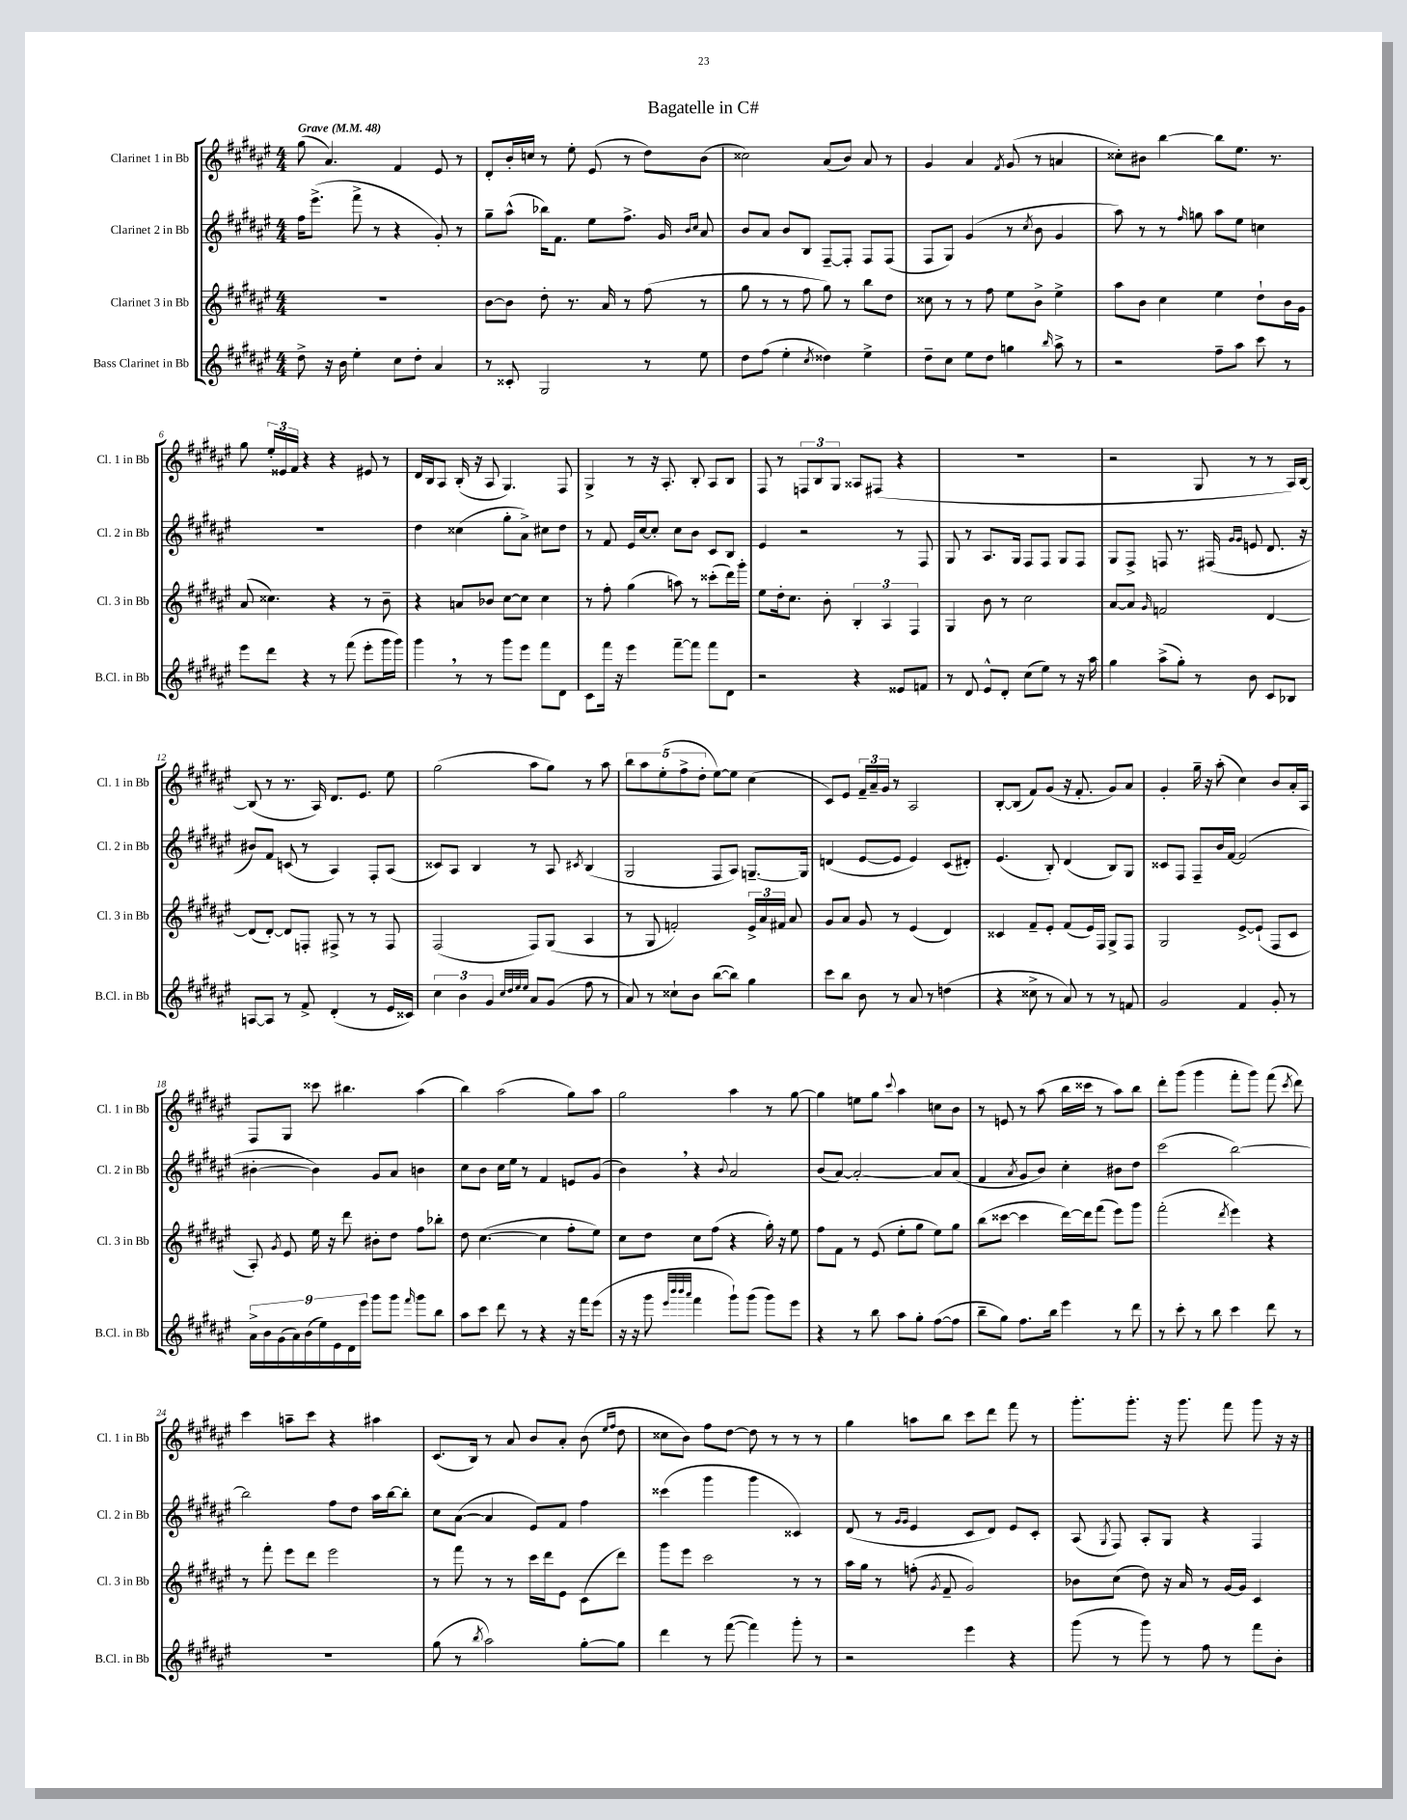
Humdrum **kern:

**kern	**kern	**kern	**kern
*part4	*part3	*part2	*part1
*staff4	*staff3	*staff2	*staff1
*I"Bass Clarinet in Bb	*I"Clarinet 3 in Bb	*I"Clarinet 2 in Bb	*I"Clarinet 1 in Bb
*I'B.Cl. in Bb	*I'Cl. 3 in Bb	*I'Cl. 2 in Bb	*I'Cl. 1 in Bb
*clefG2	*clefG2	*clefG2	*clefG2
*k[f#c#g#d#a#e#]	*k[f#c#g#d#a#e#]	*k[f#c#g#d#a#e#]	*k[f#c#g#d#a#e#]
*M4/4	*M4/4	*M4/4	*M4/4
*MM48	*MM48	*MM48	*MM48
=1	=1	=1	=1
!	!	!	!LO:TX:a:B:t=Grave
8dd#^\	1r	16ff#\KL	(8gg#\
.	.	(8.eee#^\J	.
16r	.	.	4.a#/)
16b\	.	.	.
4ee#'\	.	8fff#^\	.
.	.	8r	.
8cc#\L	.	4r	4f#/
8dd#'\J	.	.	.
4a#/	.	8g#'/)	8e#/
.	.	8r	8r
=2	=2	=2	=2
8r	[8b\L	8gg#~\L	8d#'/L
8c##X'/	8b\J]	(8aa#^^\J	16b'/L
.	.	.	16ccn/JJ
2G#/	8dd#'\	16bb-X\KL)	8r
.	.	8.f#\J	.
.	8.r	.	8ee#'\
.	.	8ee#\L	(8e#/
.	16a#/	.	.
.	8r	8.ff#^\J	8r
8r	(8ff#\	.	8dd#\L)
.	.	16g#/	.
.	.	16qqb/LL	.
.	.	16qqcc#/JJ	.
8ee#\	8r	8a#/	(8b\J
=3	=3	=3	=3
8dd#\L	8gg#\	8b/L	2cc##X\)
(8ff#\J	8r	8a#/J	.
4ee#'\	8r	8b/L	.
.	8ff#\	8B/J	.
8qcc#/	.	.	.
4dd##X\)	8gg#\)	[8F#~/L	(8a#/L
.	8r	8F#'/J]	8b/J)
4ee#^\	8bb\L	8F#/L	8a#/
.	8dd#\J	(8F#/J	8r
=4	=4	=4	=4
8dd#~\L	8cc##X\	8F#/L	4g#/
8cc#\J	8r	8G#/J)	.
8ee#\L	8r	(4g#/	4a#/
8dd#\J	8ff#\	.	.
.	.	.	8qf#/
4ggn\	8ee#\L	8r	(8g#/
.	.	8qcc#/	.
.	8b^\J	8b\	8r
16qqbb/	.	.	.
8aa#^\	4ee#^\	4g#/	4an/
8r	.	.	.
=5	=5	=5	=5
2r	8aa#\L	8aa#\)	8cc##X'\L)
.	8b\J	8r	8b#X\J
.	4cc#\	8r	[4bb\
.	.	16qqff#/	.
.	.	8ggn\	.
8ff#~\L	4ee#\	8aa#\L	8bb\L]
8aa#\J	.	8ee#\J	8.ee#\J
8ccc#\	8dd#`\L	4ccn\	.
.	.	.	8.r
8r	16b\L	.	.
.	16g#\JJ	.	.
!!LO:LB:g=z
=6	=6	=6	=6
8eee#\L	(8a#/	1r	8gg#\
8ddd#\J	4.cc##X\)	.	24ee#'/LL
.	.	.	24e##X/
.	.	.	24f#/JJ
4r	.	.	4r
8r	4r	.	4r
(8fff#\	.	.	.
8eee#'\L	8r	.	8e#X/
16ggg#\L	8b~\	.	8r
16ggg#\JJ)	.	.	.
=7	=7	=7	=7
4ggg#,\	4r	4dd#\	16d#/LL
.	.	.	16B/J
.	.	.	8A#/J
8r	8an/L	(4cc##X\	(16B'/
.	.	.	16r
8r	8b-X/J	.	8A#/
8ggg#\L	[8cc#\L	8gg#'\L	4.G#/)
8eee#\J	8cc#\J]	8a#^\J)	.
8fff#\L	4cc#\	8cc#X\L	.
8d#\J	.	8dd#\J	8F#/
=8	=8	=8	=8
8c#\L	8r	8r	4G#^/
16fff#\Jk	8ff#'\	8f#/	.
16r	.	.	.
4eee#\	(4gg#\	16e#/LL	8r
.	.	[16cc#/J	.
.	.	8cc#'/J]	16r
.	.	.	8.A#'/
[8fff#~\L	8aan\)	8cc#\L	.
8fff#\J]	8r	8b\J	8B'/
8fff#\L	(8ccc##X'\L	8c#/L	8A#/L
8d#\J	16ddd#\L)	8B/J	8B/J
.	16ggg#'\JJ	.	.
=9	=9	=9	=9
2r	8ee#\L	4e#/	8F#/
.	16dd#'\k	.	8r
.	8.cc#\J	.	.
.	.	2r	12Fn/L
.	.	.	12B/
.	8b'\	.	.
.	.	.	12G#/J
4r	6B'/	.	8A##X/L
.	.	.	(8F#X/J
.	6A#/	.	.
8e##X/L	.	8r	4r
.	6F#/	.	.
8fn/J	.	8F#/	.
=10	=10	=10	=10
8r	4G#/	8G#/	1r
8d#/	.	8r	.
8e#^^/L	8b\	8.A#/L	.
8d#'/J	8r	.	.
.	.	16G#/Jk	.
(8cc#\L	2cc#\	8F#/L	.
8ee#\J)	.	8F#/J	.
8r	.	8G#/L	.
16r	.	8F#/J	.
16aa#\	.	.	.
=11	=11	=11	=11
4gg#\	[8a#/L	8G#/L	2r
.	8a#/J]	8F#^/J	.
.	16qqg#/	.	.
(8aa#^\L	2fn/	8Fn/	.
8gg#'\J)	.	8.r	.
8r	.	.	8G#/
.	.	(16F#X/	.
.	.	16qqg#/LL	.
.	.	16qqg#/JJ	.
8b\	.	8en/	8r
8c#/L	[4d#/	8.d#/	8r
8B-X/J	.	.	16A#/LL)
.	.	16r	[16B/JJ
!!LO:LB:g=z
=12	=12	=12	=12
[8An/L	(8d#/L]	8b#X/L)	(8B/]
8A/J]	[8d#'/J)	8f#/J	8r
8r	8d#/L]	(8cn/	8.r
8f#^/	8Fn'/J	8r	.
.	.	.	16A#/)
(4d#'/	8F#X^/	4A#/)	8.d#/L
.	8r	.	.
.	.	.	8.e#/J
8r	8r	8F#'/L	.
16e#/LL	8F#/	(8A#/J	8ee#\
16c##X/JJ)	.	.	.
=13	=13	=13	=13
6cc#\	(2F#/	8c##X/L)	(2gg#\
.	.	8A#/J	.
6b\	.	.	.
.	.	4B/	.
6g#/	.	.	.
32qqcc#/LLL	.	.	.
32qqdd#/	.	.	.
32qqee#/	.	.	.
32qqee#/JJJ	.	.	.
8a#/L	8F#/L)	8r	8aa#\L
(8g#/J	(8G#/J	8A#/	8gg#\J)
.	.	8qc#X/	.
8ff#\	4A#/	(4B/	8r
8r	.	.	8aa#\
=14	=14	=14	=14
8a#/)	8r	2G#/	10bb\L
.	.	.	10aa#\
8r	8G#/	.	.
.	.	.	(10ee#'\
8cc##X`\L	2fn'/)	.	.
.	.	.	10ff#^\
8b\J	.	.	.
.	.	.	10dd#'\J
([8bb\L	.	8F#/L	[8ee#\L)
8bb\J])	.	8A#/J)	8ee#\J]
4gg#\	24e#^/LL	[8.Gn~/L	(4cc#\
.	24a#/	.	.
.	24f#X/JJ	.	.
.	8a#/	.	.
.	.	16G/Jk]	.
=15	=15	=15	=15
8ccc#\L	8g#/L	(4dn/	8c#/L)
8bb\J	8a#/J	.	8e#/J
8b\	8g#/	[8e#/L	24f#~/LL
.	.	.	24a#~/
.	.	.	24g#/JJ
8r	8r	8e#/J]	8r
8a#/	(4e#/	4e#/)	2A#/
8r	.	.	.
(4ddn\	4d#/)	(8c#/L	.
.	.	8d#X'/J)	.
=16	=16	=16	=16
4r	4c##X/	(4.e#/	[8B'/L
.	.	.	(8B/J]
8cc##X^\	8f#~/L	.	8f#/L)
8r	8e#'/J	8B'/)	(8g#/J
8a#/)	(8f#/L	(4d#/	16r
.	.	.	8.f#'/
8r	16e#/L)	.	.
.	16F#/JJ	.	.
8r	8G#^/L	8B/L)	8g#/L)
8fn/	8F#/J	8G#/J	8a#/J
=17	=17	=17	=17
2g#/	2G#/	8c##X/L	4g#'/
.	.	8F#/J	.
.	.	8F#~/L	16gg#~\
.	.	.	16r
.	.	16b/L	(8aa#'\
.	.	[16f#/JJ	.
4f#/	[8e#^/L	(2f#/]	4cc#\)
.	(8e#`/J]	.	.
8g#'/	8F#/L	.	8b/L
8r	8c#/J	.	16a#'/L
.	.	.	16A#/JJ
!!LO:LB:g=z
=18	=18	=18	=18
18a#^\LL	8A#'/)	[4b#X'\	8F#/L
18b\	.	.	.
(18g#\	.	.	.
.	8qg#/	.	.
.	8e#/	.	8G#/J
18a#\)	.	.	.
(18b\	.	.	.
.	16ee#\	4b#\])	8ccc##X\
18ee#\)	.	.	.
.	16r	.	.
18e#\	.	.	.
.	8ddd#\	.	4.bb#X\
18d#\	.	.	.
18eee#\JJ	.	.	.
8ggg#\L	8b#X'\L	8g#/L	.
8ggg#\J	8dd#\J	8a#/J	.
16qqfff#/	.	.	.
8ggg#\L	8ff#\L	4bn\	(4aa#\
8bb\J	8bb-X'\J	.	.
=19	=19	=19	=19
8aa#\L	8dd#\	8cc#\L	4bb\)
8ccc#\J	([4.cc#\	8b\J	.
8ddd#\	.	16cc#\LL	(2aa#\
.	.	16ee#\JJ	.
8r	.	8r	.
4r	4cc#\]	4f#/	.
16r	8ff#'\L	8en/L	8gg#\L)
16fff#\KL	.	.	.
(8eee#\J	8ee#\J)	(8g#/J	8aa#\J
=20	=20	=20	=20
16r	8cc#\L	4b,\)	2gg#\
16r	.	.	.
8ggg#\	8dd#\J	.	.
32qqeee#/LLL	.	.	.
32qqbbb/	.	.	.
32qqbbb/	.	.	.
32qqaaa#/JJJ	.	.	.
4fff#\	8cc#\L	4r	.
.	(8ff#\J	.	.
.	.	8qqb/	.
8ggg#`\L)	4r	2a#/	4aa#\
(8ggg#\J	.	.	.
8ggg#\L)	16gg#'\)	.	8r
.	16r	.	.
8eee#\J	8ee#\	.	[8gg#\
=21	=21	=21	=21
4r	8ff#\L	(8b/L	4gg#\]
.	8f#\J	[8a#/J)	.
8r	8r	2a#'/_	8een\L
8bb\	(8e#/	.	8gg#\J
.	.	.	8qqccc#/
8aa#\L	8ee#'\L	.	4aa#\
8gg#'\J	8gg#\J	.	.
([8ff#\L	8ee#\L)	8a#/L]	8ccn\L
8ff#\J]	8gg#\J	(8a#/J	8b\J
=22	=22	=22	=22
8bb~\L	(8bb\L	4f#/	8r
8gg#\J)	[8ccc##X\J	.	8en/
.	.	8qa#/	.
8.ff#\L	4ccc##\]	8g#/L	8r
.	.	8b/J)	(8aa#\
16bb\Jk	.	.	.
4eee#\	[16ddd#\LL)	4cc#'\	16bb\LL
.	16ddd#\J]	.	16ccc##X\JJ
.	(8fff#\J	.	8r
8r	8eee#\L)	8b#X\L	8aa#\L)
8ddd#\	8ggg#\J	8dd#\J	8bb\J
=23	=23	=23	=23
8r	(2fff#'\	(2ccc#\	8ddd#'\L
8ccc#'\	.	.	(8ggg#\J
8r	.	.	4ggg#\
8bb\	.	.	.
.	8qddd#/	.	.
4ccc#\	4eee#\)	[2bb\)	8fff#'\L
.	.	.	8ggg#\J)
8ddd#\	4r	.	(8fff#\
.	.	.	8qccc#/
8r	.	.	8ddd#\)
!!LO:LB:g=z
=24	=24	=24	=24
1r	8r	2bb\]	4ccc#\
.	8fff#'\	.	.
.	8eee#\L	.	8aan~\L
.	8ddd#\J	.	8ccc#\J
.	2eee#\	8ff#\L	4r
.	.	8dd#\J	.
.	.	16aa#\LL	4aa#X\
.	.	[16bb\J	.
.	.	8bb'\J]	.
=25	=25	=25	=25
(8gg#\	8r	8cc#\L	(8.c#/L
8r	8fff#\	([8a#\J	.
.	.	.	16B/Jk)
8qbb/	.	.	.
2aa#\)	8r	4a#/]	8r
.	8r	.	8a#/
.	16ccc#\LL	8e#/L)	8b/L
.	16ddd#\J	.	.
.	8e#\J	8f#/J	8a#'/J
[8gg#'\L	(8c#\L	4ff#\	(8b\
.	.	.	16qqee#/LL
.	.	.	16qqff#/JJ
8gg#\J]	8ddd#\J)	.	8dd#\
=26	=26	=26	=26
4ddd#\	8ggg#\L	(4ccc##X\	8cc##X\L
.	8eee#\J	.	8b\J)
8r	2ccc#\	4ggg#\	8ff#\L
([8fff#\	.	.	[8dd#\J
4fff#\])	.	4ggg#\	8dd#\]
.	.	.	8r
8ggg#'\	8r	4c##X/)	8r
8r	8r	.	8r
=27	=27	=27	=27
2r	16aa#\LL	(8d#/	4gg#\
.	16gg#\JJ	.	.
.	8r	8r	.
.	.	16qqg#/LL	.
.	.	16qqg#/JJ	.
.	(8ffn'\	4e#/	8aan\L
.	8qg#/	.	.
.	8f#~/	.	8bb\J
4eee#\	2g#/)	8c#/L	8ccc#\L
.	.	8d#/J)	8ddd#\J
4r	.	8e#/L	8fff#\
.	.	8c#'/J	8r
=28	=28	=28	=28
(8ggg#\	8b-X\L	(8A#/	8.ggg#'\L
.	.	8qG#/	.
8r	(8cc#\J	8F#/)	.
.	.	.	8.ggg#'\J
8ggg#\)	8dd#\)	8A#'/L	.
8r	16r	8G#/J	16r
.	16a#/	.	8.ggg#\
8ff#\	8r	4r	.
8r	[16g#/LL	.	8fff#\
.	16g#/JJ]	.	.
8fff#\L	4c#/	4F#/	8ggg#\
8b'\J	.	.	16r
.	.	.	16r
==	==	==	==
*-	*-	*-	*-
